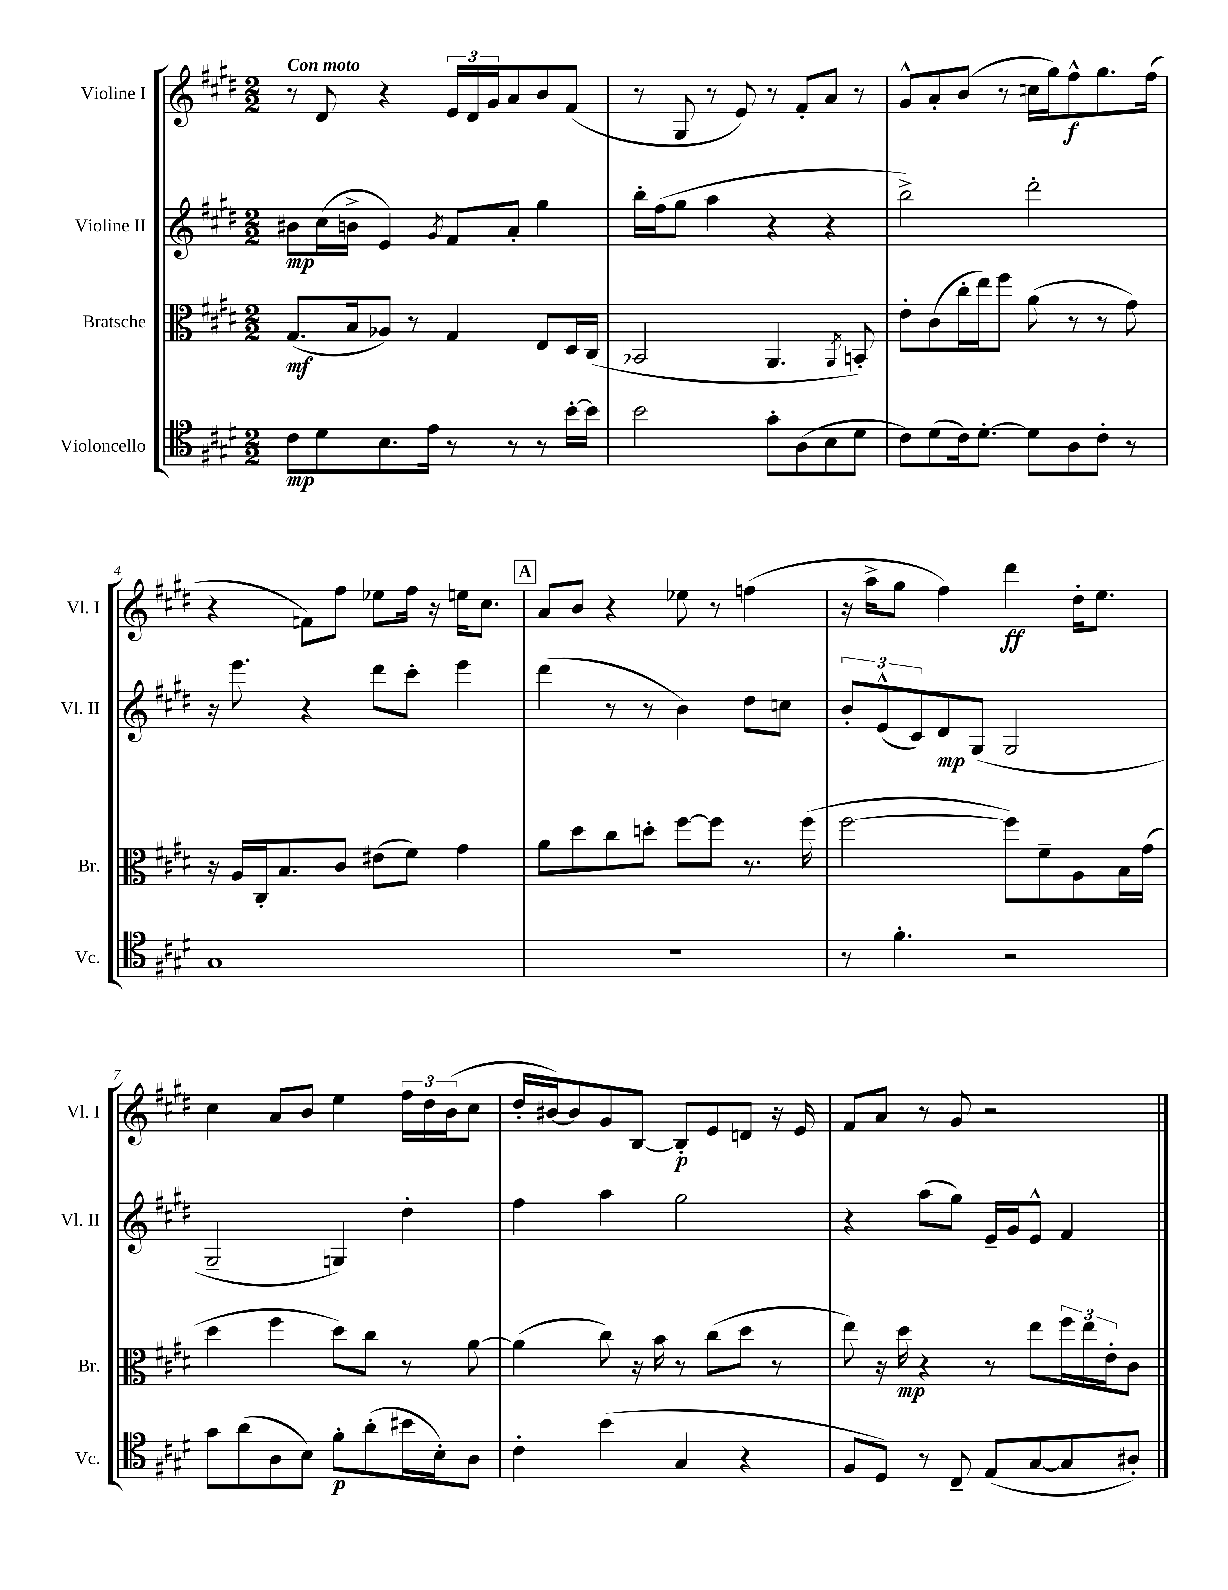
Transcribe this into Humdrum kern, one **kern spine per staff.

**kern	**kern	**kern	**kern
*staff4	*staff3	*staff2	*staff1
*clefC4	*clefC3	*clefG2	*clefG2
*k[f#c#g#d#]	*k[f#c#g#d#]	*k[f#c#g#d#]	*k[f#c#g#d#]
*M2/2	*M2/2	*M2/2	*M2/2
8c#\L	(8.G#/L	8b#\L	8r
8d#\	.	(16cc#\L	8d#/
.	16B/k	16b^\JJ	.
8.B\	8A-/J)	4e/)	4r
.	8r	.	.
16e\Jk	.	.	.
.	.	8qg#/	.
8r	4G#/	8f#/L	24e/LL
.	.	.	24d#/
.	.	.	24g#/J
8r	.	8a'/J	8a/
8r	8E/L	4gg#\	8b/
[16b'\LL	16D#/L	.	(8f#/J
16b\]JJ	(16C#/JJ	.	.
=	=	=	=
2b\	2BB-/	16bb'\LL	8r
.	.	(16ff#\J	.
.	.	8gg#\J	8G#/
.	.	4aa\	8r
.	.	.	8e/)
8g#'\L	4.AA/	4r	8r
(8A\	.	.	8f#'/L
8B\	.	4r	8a/J
.	8qAA/	.	.
8d#\J	8BB'/)	.	8r
=	=	=	=
8c#\L)	8e'\L	2bb^\)	8g#^^/L
(8d#\	(8c#\	.	8a'/
16c#\k)	16cc#'\L	.	(8b/J
[8.d#'\J	16ee\J)	.	.
.	8ff#\J	.	8r
8d#\]L	(8a\	2ddd#'\	16cc\LL
.	.	.	16gg#\J)
8A\	8r	.	8ff#^^\
8c#'\J	8r	.	8.gg#\
8r	8g#\)	.	.
.	.	.	(16ff#\Jk
=	=	=	=
1G#	16r	16r	4r
.	16A/LL	8.eee\	.
.	16C#'/J	.	.
.	8.B/	.	.
.	.	4r	8f\L)
.	8c#/J	.	8ff#\J
.	(8e#\L	8ddd#\L	8ee-\L
.	8f#\J)	8ccc#'\J	16ff#\Jk
.	.	.	16r
.	4g#\	4eee\	16ee\LK
.	.	.	8.cc#\J
=	=	=	=
1r	8a\L	(4ddd#\	8a/L
.	8dd#\	.	8b/J
.	8cc#\	8r	4r
.	8dd'\J	8r	.
.	[8ff#\L	4b\)	8ee-\
.	8ff#\]J	.	8r
.	8.r	8dd#\L	(4ff\
.	.	8cc\J	.
.	(16ff#\	.	.
=	=	=	=
8r	[2ff#\	12b'/L	16r
.	.	.	16aa^\LK
.	.	(12e^^/	.
4.f#'\	.	.	8gg#\J
.	.	12c#/)	.
.	.	8d#/	4ff#\)
.	.	(8G#/J	.
2r	8ff#\]L)	2G#/	4ddd#\
.	8f#~\	.	.
.	8A\	.	16dd#'\LK
.	.	.	8.ee\J
.	16B\L	.	.
.	(16g#\JJ	.	.
=	=	=	=
8g#\L	4dd#\	2G#~/	4cc#\
(8a\	.	.	.
8A\	4ff#\	.	8a/L
8B\J)	.	.	8b/J
8f#'\L	8dd#\L)	4G/)	4ee\
(8a'\	8cc#\J	.	.
16b#\L	8r	4dd#'\	24ff#\LL
.	.	.	24dd#\
16B'\J)	.	.	.
.	.	.	(24b\J
8A\J	[8a\	.	8cc#\J
=	=	=	=
4c#'\	(4a\]	4ff#\	16dd#'/LL
.	.	.	[16b#/J)
.	.	.	8b#/]
(4b\	8cc#\)	4aa\	8g#/
.	16r	.	[8B/J
.	16b\	.	.
4G#/	8r	2gg#\	8B'/]L
.	(8cc#\L	.	8e/
4r	8dd#\J	.	8d/J
.	8r	.	16r
.	.	.	16e/
=	=	=	=
8F#/L	8ee\)	4r	8f#/L
8D#/J)	16r	.	8a/J
.	16dd#\	.	.
8r	4r	(8aa\L	8r
8C#~/	.	8gg#\J)	8g#/
(8E/L	8r	16e~/LL	2r
.	.	16g#/J	.
[8G#/	8ee\L	8e^^/J	.
8G#/]	24ff#\L	4f#/	.
.	24ee\	.	.
.	24e'\J	.	.
8A#'/J)	8c#\J	.	.
==	==	==	==
*-	*-	*-	*-
